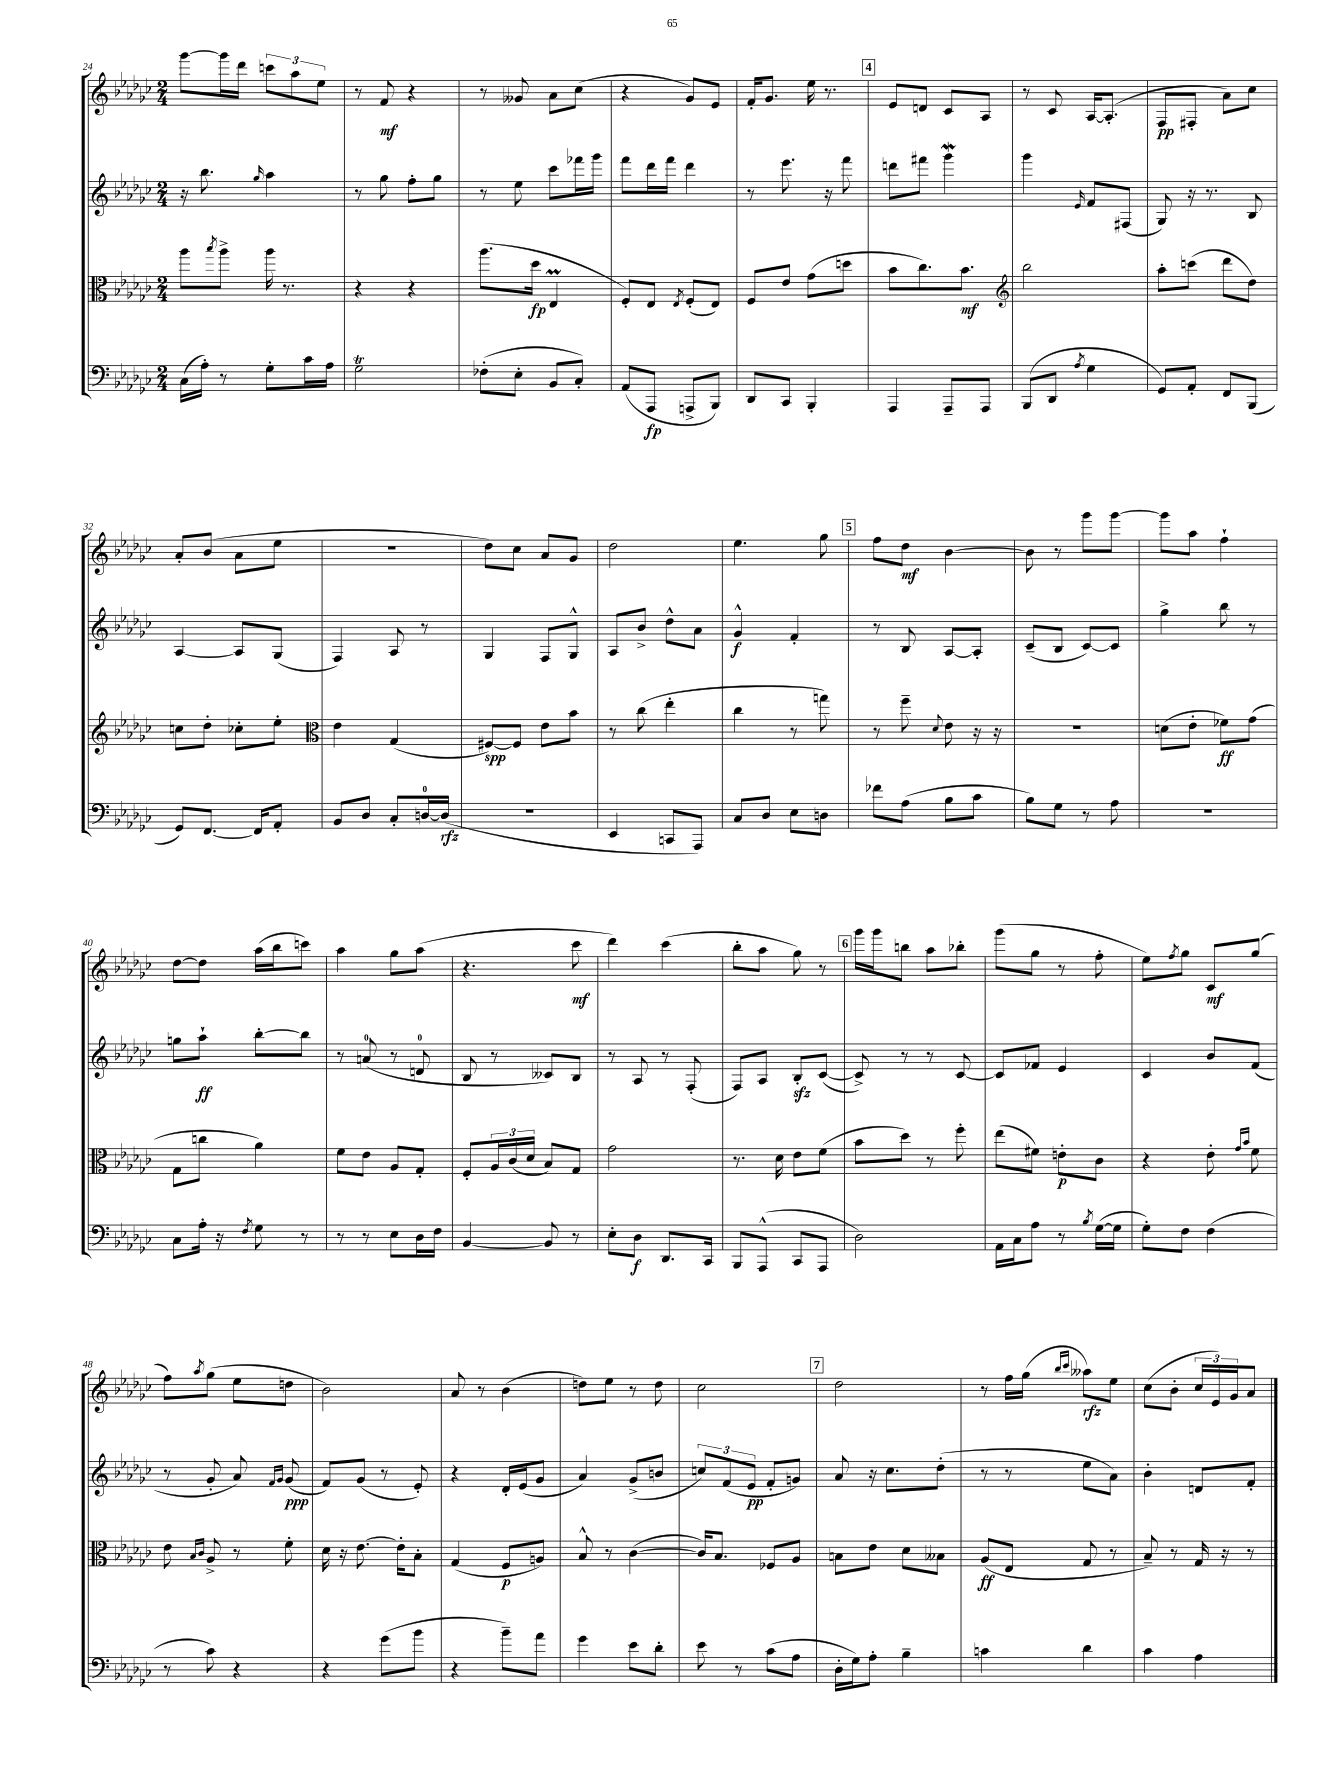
<<
\new StaffGroup <<
\new Staff = "s0" {
    \clef treble \key ges \major \numericTimeSignature \time 2/4
    ges'''8~ ges'''16 des'''16 \tuplet 3/2 { c'''8 aes''8 ees''8 } |
    r8 f'8\mf r4 |
    r8 geses'8 aes'8 ces''8( |
    r4 ges'8) ees'8 |
    f'16-. ges'8. ees''16 r8. |
    \mark \markup { \box "4" } ees'8 d'8 ces'8 aes8 |
    r8 ces'8 aes16~ aes8.-.( |
    f8\pp fis8-. aes'8) ces''8 |
    aes'8-. bes'8( aes'8 ees''8 |
    R2 |
    des''8) ces''8 aes'8 ges'8 |
    des''2 |
    ees''4. ges''8 |
    \mark \markup { \box "5" } f''8 des''8\mf bes'4~ |
    bes'8 r8 ges'''8 ges'''8~ |
    ges'''8 aes''8 f''4-! |
    des''8~ des''8 aes''16( bes''16 c'''8) |
    aes''4 ges''8 aes''8( |
    r4. ces'''8\mf |
    des'''4) ces'''4( |
    bes''8-. aes''8 ges''8) r8 |
    \mark \markup { \box "6" } ges'''16 ges'''16 b''8 aes''8 bes''8-. |
    ges'''8( ges''8 r8 f''8-. |
    ees''8) \acciaccatura { f''8 } ges''8 ces'8\mf ges''8( |
    f''8) \acciaccatura { aes''8 } ges''8( ees''8 d''8 |
    bes'2) |
    aes'8 r8 bes'4( |
    d''8) ees''8 r8 d''8 |
    ces''2 |
    \mark \markup { \box "7" } des''2 |
    r8 f''16 ges''16( \grace { bes''16 ces'''16 } aeses''8\rfz) ees''8 |
    ces''8( bes'8-. \tuplet 3/2 { ces''16 ees'16) ges'16 } aes'8 \bar "|." |
}
\new Staff = "s1" {
    \clef treble \key ges \major \numericTimeSignature \time 2/4
    r16 bes''8. \grace { ges''16 } aes''4 |
    r8 ges''8 f''8-. ges''8 |
    r8 ees''8 ces'''8 fes'''16 ges'''16 |
    f'''8 des'''16 f'''16 des'''4 |
    r8 ees'''8. r16 f'''8 |
    \mark \markup { \box "4" } d'''8 fis'''8 ges'''4\mordent |
    ges'''4 \grace { ees'16 } f'8 fis8( |
    ges8) r16 r8. bes8 |
    aes4~ aes8 ges8( |
    f4) aes8 r8 |
    ges4 f8 ges8-^ |
    aes8 bes'8-> des''8-^ aes'8 |
    ges'4-^\f f'4-. |
    \mark \markup { \box "5" } r8 bes8 aes8~ aes8-. |
    ces'8--( bes8 ces'8~) ces'8 |
    ges''4-> bes''8 r8 |
    g''8 aes''8-!\ff bes''8~-. bes''8 |
    r8 a'8-0( r8 d'8-0 |
    bes8 r8 ceses'8) bes8 |
    r8 aes8 r8 f8-.( |
    f8) aes8 bes8-.\sfz ces'8~( |
    \mark \markup { \box "6" } ces'8->) r8 r8 ces'8~ |
    ces'8 fes'8 ees'4 |
    ces'4 bes'8 f'8( |
    r8 ges'8-. aes'8) \grace { f'16 ges'16 } ges'8\ppp( |
    f'8) ges'8( r8 ees'8-.) |
    r4 des'16-. ees'16( ges'8 |
    aes'4) ges'8->( b'8 |
    \tuplet 3/2 { c''8) f'8( ees'8\pp } f'8-. g'8) |
    \mark \markup { \box "7" } aes'8 r16 ces''8. des''8-.( |
    r8 r8 ees''8 aes'8) |
    bes'4-. d'8 f'8-. \bar "|." |
}
\new Staff = "s2" {
    \clef alto \key ges \major \numericTimeSignature \time 2/4
    aes''8 \acciaccatura { bes''8 } aes''8-> aes''16 r8. |
    r4 r4 |
    aes''8.( des''16\fp ees4\prall |
    f8-.) ees8 \acciaccatura { ees8 } f8-.( ees8) |
    f8 ees'8 ges'8( d''8 |
    \mark \markup { \box "4" } bes'8 ces''8.) bes'8.\mf |
    \clef treble bes''2 |
    aes''8-. c'''8( des'''8 des''8) |
    c''8 des''8-. ces''8-. ees''8-. |
    \clef alto ees'4 ges4( |
    fis8~\spp) fis8 ees'8 bes'8 |
    r8 ces''8( ees''4-. |
    ces''4 r8 g''8) |
    \mark \markup { \box "5" } r8 f''8-- \appoggiatura { des'8 } ees'8 r16 r16 |
    R2 |
    d'8( ees'8-. fes'8\ff) ges'8( |
    ges8 c''8 aes'4) |
    f'8 ees'8 aes8 ges8-. |
    f8-. \tuplet 3/2 { aes16 ces'16( des'16 } bes8) ges8 |
    ges'2 |
    r8. des'16 ees'8 f'8( |
    \mark \markup { \box "6" } bes'8 des''8) r8 f''8-. |
    ees''8( fis'8) e'8-.\p ces'8 |
    r4 ees'8-. \grace { ges'16 bes'16 } f'8 |
    ees'8 \grace { bes16 ces'16 } aes8-> r8 f'8-. |
    des'16 r16 ees'8.~ ees'16-. bes8-. |
    ges4( f8\p a8) |
    bes8-^ r8 ces'4~( |
    ces'16) bes8. fes8 aes8 |
    \mark \markup { \box "7" } b8 ees'8 des'8 beses8 |
    aes8\ff( ees8 ges8 r8 |
    bes8--) r8 ges16 r16 r8 \bar "|." |
}
\new Staff = "s3" {
    \clef bass \key ges \major \numericTimeSignature \time 2/4
    ces16( aes16-.) r8 ges8-. ces'16 aes16 |
    ges2\trill |
    fes8-.( ees8-. bes,8 ces8-.) |
    aes,8( aes,,8\fp a,,8-> bes,,8) |
    des,8 ces,8 bes,,4-. |
    \mark \markup { \box "4" } aes,,4 aes,,8-- aes,,8 |
    bes,,8( des,8 \acciaccatura { aes8 } ges4 |
    ges,8) aes,8-. f,8 bes,,8( |
    ges,8) f,8.~ f,16 aes,8-. |
    bes,8 des8 ces8-. d16-0~ d16\rfz( |
    R2 |
    ees,4 c,8 aes,,8) |
    ces8 des8 ees8 d8 |
    \mark \markup { \box "5" } fes'8 aes8( bes8 ces'8 |
    bes8) ges8 r8 aes8 |
    r2 |
    ces8 aes16-. r16 \acciaccatura { f8 } ges8 r8 |
    r8 r8 ees8 des16 f16 |
    bes,4~ bes,8 r8 |
    ees8-. des8\f des,8. ces,16 |
    bes,,8 aes,,8-^( ces,8 aes,,8 |
    \mark \markup { \box "6" } des2) |
    aes,16 ces16 aes8 r8 \acciaccatura { bes8 } ges16~( ges16 |
    ges8-.) f8 f4( |
    r8 ces'8) r4 |
    r4 ges'8( bes'8 |
    r4 bes'8--) aes'8 |
    ges'4 ees'8 des'8-. |
    ees'8 r8 ces'8( aes8 |
    \mark \markup { \box "7" } des16-. ges16) aes8-. bes4-- |
    c'4 des'4 |
    ces'4 aes4 \bar "|." |
}
>>
>>
\layout { \context { \Score currentBarNumber = #24 } }
